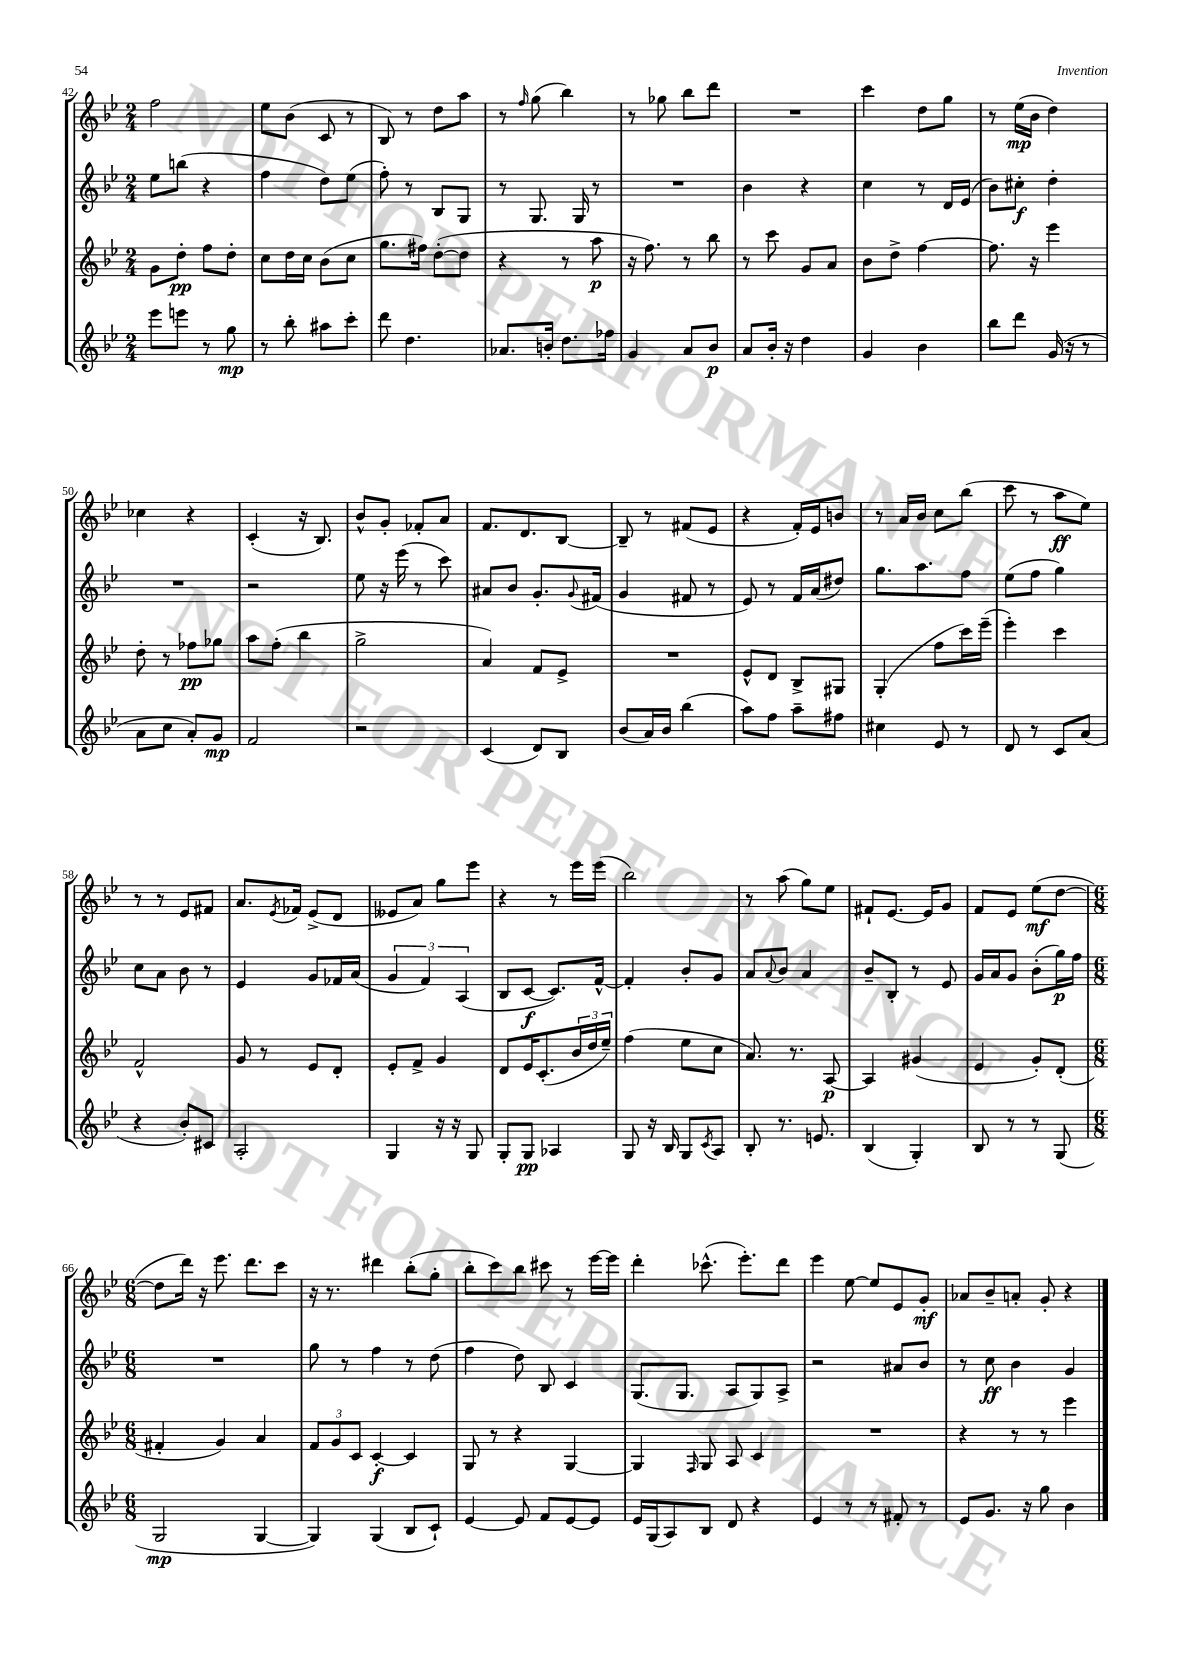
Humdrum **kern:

**kern	**dynam	**kern	**dynam	**kern	**dynam	**kern	**dynam
*part4	*part4	*part3	*part3	*part2	*part2	*part1	*part1
*staff4	*staff4	*staff3	*staff3	*staff2	*staff2	*staff1	*staff1
*clefG2	*	*clefG2	*	*clefG2	*	*clefG2	*
*k[b-e-]	*	*k[b-e-]	*	*k[b-e-]	*	*k[b-e-]	*
*M2/4	*	*M2/4	*	*M2/4	*	*M2/4	*
=42	=42	=42	=42	=42	=42	=42	=42
8eee-\L	.	8g\L	.	8ee-\L	.	2ff\	.
8eeen\J	.	8dd'\J	pp	(8bbn\J	.	.	.
8r	.	8ff\L	.	4r	.	.	.
8gg\	mp	8dd'\J	.	.	.	.	.
=43	=43	=43	=43	=43	=43	=43	=43
8r	.	8cc\L	.	4ff\	.	8ee-\L	.
8bb-'\	.	16dd\L	.	.	.	(8b-\J	.
.	.	16cc\JJ	.	.	.	.	.
8aa#X\L	.	(8b-\L	.	8dd\L)	.	8c/	.
8ccc'\J	.	8cc\J	.	(8ee-\J	.	8r	.
=44	=44	=44	=44	=44	=44	=44	=44
8ddd\	.	8.gg\L	.	8ff'\)	.	8B-/)	.
4.dd\	.	.	.	8r	.	8r	.
.	.	16ff#X\Jk)	.	.	.	.	.
.	.	([8dd'\L	.	8B-/L	.	8dd\L	.
.	.	8dd\J]	.	8G/J	.	8aa\J	.
=45	=45	=45	=45	=45	=45	=45	=45
8.a-X/L	.	4r	.	8r	.	8r	.
.	.	.	.	.	.	16qqff/	.
.	.	.	.	8.G/	.	(8gg\	.
16bn'/Jk	.	.	.	.	.	.	.
8.dd\L	.	8r	.	.	.	4bb-\)	.
.	.	.	.	16G/	.	.	.
.	.	8aa\	p	8r	.	.	.
16ff-X\Jk	.	.	.	.	.	.	.
=46	=46	=46	=46	=46	=46	=46	=46
4g/	.	16r	.	2r	.	8r	.
.	.	8.ff\)	.	.	.	.	.
.	.	.	.	.	.	8gg-X\	.
8a/L	.	8r	.	.	.	8bb-\L	.
8b-/J	p	8bb-\	.	.	.	8ddd\J	.
=47	=47	=47	=47	=47	=47	=47	=47
8a/L	.	8r	.	4b-\	.	2r	.
16b-'/Jk	.	8ccc\	.	.	.	.	.
16r	.	.	.	.	.	.	.
4dd\	.	8g/L	.	4r	.	.	.
.	.	8a/J	.	.	.	.	.
=48	=48	=48	=48	=48	=48	=48	=48
4g/	.	8b-\L	.	4cc\	.	4ccc\	.
.	.	8dd^\J	.	.	.	.	.
4b-\	.	[4ff\	.	8r	.	8dd\L	.
.	.	.	.	16d/LL	.	8gg\J	.
.	.	.	.	(16e-/JJ	.	.	.
=49	=49	=49	=49	=49	=49	=49	=49
8bb-\L	.	8.ff\]	.	8b-\L)	.	8r	.
8ddd\J	.	.	.	8cc#X'\J	f	(16ee-\LL	mp
.	.	16r	.	.	.	16b-\JJ	.
(16g/	.	4eee-\	.	4dd'\	.	4dd\)	.
16r	.	.	.	.	.	.	.
8r	.	.	.	.	.	.	.
!!LO:LB:g=z
=50	=50	=50	=50	=50	=50	=50	=50
8a\L	.	8dd'\	.	2r	.	4cc-X\	.
8cc\J	.	8r	.	.	.	.	.
8a'/L)	.	8ff-X\L	pp	.	.	4r	.
8g/J	mp	8gg-X\J	.	.	.	.	.
=51	=51	=51	=51	=51	=51	=51	=51
2f/	.	8aa\L	.	2r	.	(4c'/	.
.	.	(8ff'\J	.	.	.	.	.
.	.	4bb-\	.	.	.	16r	.
.	.	.	.	.	.	8.B-/)	.
=52	=52	=52	=52	=52	=52	=52	=52
2r	.	2gg^\	.	8ee-\	.	8b-^^/L	.
.	.	.	.	16r	.	8g'/J	.
.	.	.	.	(16eee-\	.	.	.
.	.	.	.	8r	.	8f-X'/L	.
.	.	.	.	8ccc\)	.	8a/J	.
=53	=53	=53	=53	=53	=53	=53	=53
(4c/	.	4a/)	.	8a#X/L	.	8.f/L	.
.	.	.	.	8b-/J	.	.	.
.	.	.	.	.	.	8.d/	.
8d/L)	.	8f/L	.	8.g'/L	.	.	.
8B-/J	.	8e-^/J	.	.	.	[8B-/J	.
.	.	.	.	8qqg/	.	.	.
.	.	.	.	(16f#X/Jk	.	.	.
=54	=54	=54	=54	=54	=54	=54	=54
(8b-/L	.	2r	.	4g/	.	8B-~/]	.
16a/L)	.	.	.	.	.	8r	.
16b-/JJ	.	.	.	.	.	.	.
(4bb-\	.	.	.	8f#X/	.	(8f#X/L	.
.	.	.	.	8r	.	8e-/J	.
=55	=55	=55	=55	=55	=55	=55	=55
8aa\L)	.	8e-^^/L	.	8e-/)	.	4r	.
8ff\J	.	8d/J	.	8r	.	.	.
8aa~\L	.	8B-^/L	.	16f/LL	.	16f'/LL)	.
.	.	.	.	(16a/J	.	16e-/J	.
8ff#X\J	.	8G#X/J	.	8dd#X/J)	.	8bn/J	.
=56	=56	=56	=56	=56	=56	=56	=56
4cc#X\	.	(4G'/	.	8.gg\L	.	8r	.
.	.	.	.	.	.	16a/LL	.
.	.	.	.	8.aa\	.	16b-/JJ	.
8e-/	.	8ff\L	.	.	.	8cc\L	.
8r	.	16ccc\L)	.	8ff\J	.	(8bb-\J	.
.	.	(16eee-~\JJ	.	.	.	.	.
=57	=57	=57	=57	=57	=57	=57	=57
8d/	.	4eee-'\)	.	(8ee-\L	.	8ccc\	.
8r	.	.	.	8ff\J	.	8r	.
8c/L	.	4ccc\	.	4gg\)	.	8aa\L	ff
(8a/J	.	.	.	.	.	8ee-\J)	.
!!LO:LB:g=z
=58	=58	=58	=58	=58	=58	=58	=58
4r	.	2f^^/	.	8cc\L	.	8r	.
.	.	.	.	8a\J	.	8r	.
8b-'/L)	.	.	.	8b-\	.	8e-/L	.
8c#X/J	.	.	.	8r	.	8f#X/J	.
=59	=59	=59	=59	=59	=59	=59	=59
2A'/	.	8g/	.	4e-/	.	8.a/L	.
.	.	8r	.	.	.	.	.
.	.	.	.	.	.	8qe-/	.
.	.	.	.	.	.	16f-X/Jk	.
.	.	8e-/L	.	8g/L	.	(8e-^/L	.
.	.	8d'/J	.	16f-X/L	.	8d/J	.
.	.	.	.	(16a/JJ	.	.	.
=60	=60	=60	=60	=60	=60	=60	=60
4G/	.	8e-'/L	.	6g/	.	8e--X/L	.
.	.	8f^/J	.	.	.	8a/J)	.
.	.	.	.	6f/)	.	.	.
16r	.	4g/	.	.	.	8gg\L	.
16r	.	.	.	.	.	.	.
.	.	.	.	(6A/	.	.	.
8G/	.	.	.	.	.	8eee-\J	.
=61	=61	=61	=61	=61	=61	=61	=61
8G'/L	.	8d/L	.	8B-/L	.	4r	.
8G/J	pp	16e-/K	.	[8c/J	f	.	.
.	.	(8.c'/	.	.	.	.	.
4A-X/	.	.	.	8.c/L])	.	8r	.
.	.	24b-/L	.	.	.	16eee-\LL	.
.	.	24dd/	.	.	.	.	.
.	.	.	.	[16f^^/Jk	.	(16eee-\JJ	.
.	.	24ee-~/JJ)	.	.	.	.	.
=62	=62	=62	=62	=62	=62	=62	=62
8G/	.	(4ff\	.	4f'/]	.	2bb-\)	.
16r	.	.	.	.	.	.	.
16B-/	.	.	.	.	.	.	.
8G/L	.	8ee-\L	.	8b-'/L	.	.	.
8qc/	.	.	.	.	.	.	.
8A/J	.	8cc\J	.	8g/J	.	.	.
=63	=63	=63	=63	=63	=63	=63	=63
8B-'/	.	8.a/)	.	8a/L	.	8r	.
.	.	.	.	8qqa/	.	.	.
8.r	.	.	.	8b-/J	.	(8aa\	.
.	.	8.r	.	.	.	.	.
.	.	.	.	4a/	.	8gg\L)	.
8.en/	.	.	.	.	.	.	.
.	.	[8A/	p	.	.	8ee-\J	.
=64	=64	=64	=64	=64	=64	=64	=64
(4B-/	.	4A/]	.	8b-~/L	.	8f#X`/L	.
.	.	.	.	8B-'/J	.	[8.e-/J	.
4G'/)	.	(4g#X/	.	8r	.	.	.
.	.	.	.	.	.	16e-/KL]	.
.	.	.	.	8e-/	.	8g/J	.
=65	=65	=65	=65	=65	=65	=65	=65
8B-/	.	4e-/	.	16g/LL	.	8f/L	.
.	.	.	.	16a/J	.	.	.
8r	.	.	.	8g/J	.	8e-/J	.
8r	.	8g'/L)	.	(8b-'\L	.	(8ee-\L	mf
(8G/	.	(8d'/J	.	16gg\L)	p	[8dd\J	.
.	.	.	.	16ff\JJ	.	.	.
!!LO:LB:g=z
=66	=66	=66	=66	=66	=66	=66	=66
*M6/8	*	*M6/8	*	*M6/8	*	*M6/8	*
2G/	mp	4f#X'/	.	2.r	.	8dd\L]	.
.	.	.	.	.	.	16ddd\Jk)	.
.	.	.	.	.	.	16r	.
.	.	4g/)	.	.	.	8.eee-\	.
.	.	.	.	.	.	8.ddd\L	.
[4G/	.	4a/	.	.	.	.	.
.	.	.	.	.	.	8ccc\J	.
=67	=67	=67	=67	=67	=67	=67	=67
4G/])	.	12f/L	.	8gg\	.	16r	.
.	.	.	.	.	.	8.r	.
.	.	12g/	.	.	.	.	.
.	.	.	.	8r	.	.	.
.	.	12c/J	.	.	.	.	.
(4G/	.	[4c'/	f	4ff\	.	4ddd#X\	.
8B-/L	.	4c/]	.	8r	.	(8bb-'\L	.
8c`/J)	.	.	.	(8dd\	.	8gg'\J	.
=68	=68	=68	=68	=68	=68	=68	=68
[4e-/	.	8G/	.	4ff\	.	8bb-'\L	.
.	.	8r	.	.	.	8ccc\)	.
8e-/]	.	4r	.	8dd\)	.	8bb-\J	.
8f/L	.	.	.	8B-/	.	8ccc#X\	.
[8e-/	.	[4G/	.	4c/	.	8r	.
8e-/J]	.	.	.	.	.	[16eee-\LL	.
.	.	.	.	.	.	16eee-\JJ]	.
=69	=69	=69	=69	=69	=69	=69	=69
16e-/LL	.	4G/]	.	(8.G/L	.	4ddd'\	.
(16G/J	.	.	.	.	.	.	.
8A/)	.	.	.	.	.	.	.
.	.	.	.	8.G/J	.	.	.
.	.	16qqF/	.	.	.	.	.
8B-/J	.	8G/	.	.	.	(8.ccc-X^^\	.
8d/	.	8A/	.	8A/L	.	.	.
.	.	.	.	.	.	8.eee-'\L)	.
4r	.	4c/	.	8G/)	.	.	.
.	.	.	.	8A^/J	.	8ddd\J	.
=70	=70	=70	=70	=70	=70	=70	=70
4e-/	.	2.r	.	2r	.	4eee-\	.
8r	.	.	.	.	.	[8ee-\	.
8r	.	.	.	.	.	8ee-/L]	.
8f#X'/	.	.	.	8a#X/L	.	8e-/	.
8r	.	.	.	8b-/J	.	8g'/J	mf
=71	=71	=71	=71	=71	=71	=71	=71
8e-/L	.	4r	.	8r	.	8a-X/L	.
8.g/J	.	.	.	8cc\	ff	8b-~/	.
.	.	8r	.	4b-\	.	8an'/J	.
16r	.	.	.	.	.	.	.
8gg\	.	8r	.	.	.	8g'/	.
4b-\	.	4eee-\	.	4g/	.	4r	.
==	==	==	==	==	==	==	==
*-	*-	*-	*-	*-	*-	*-	*-
